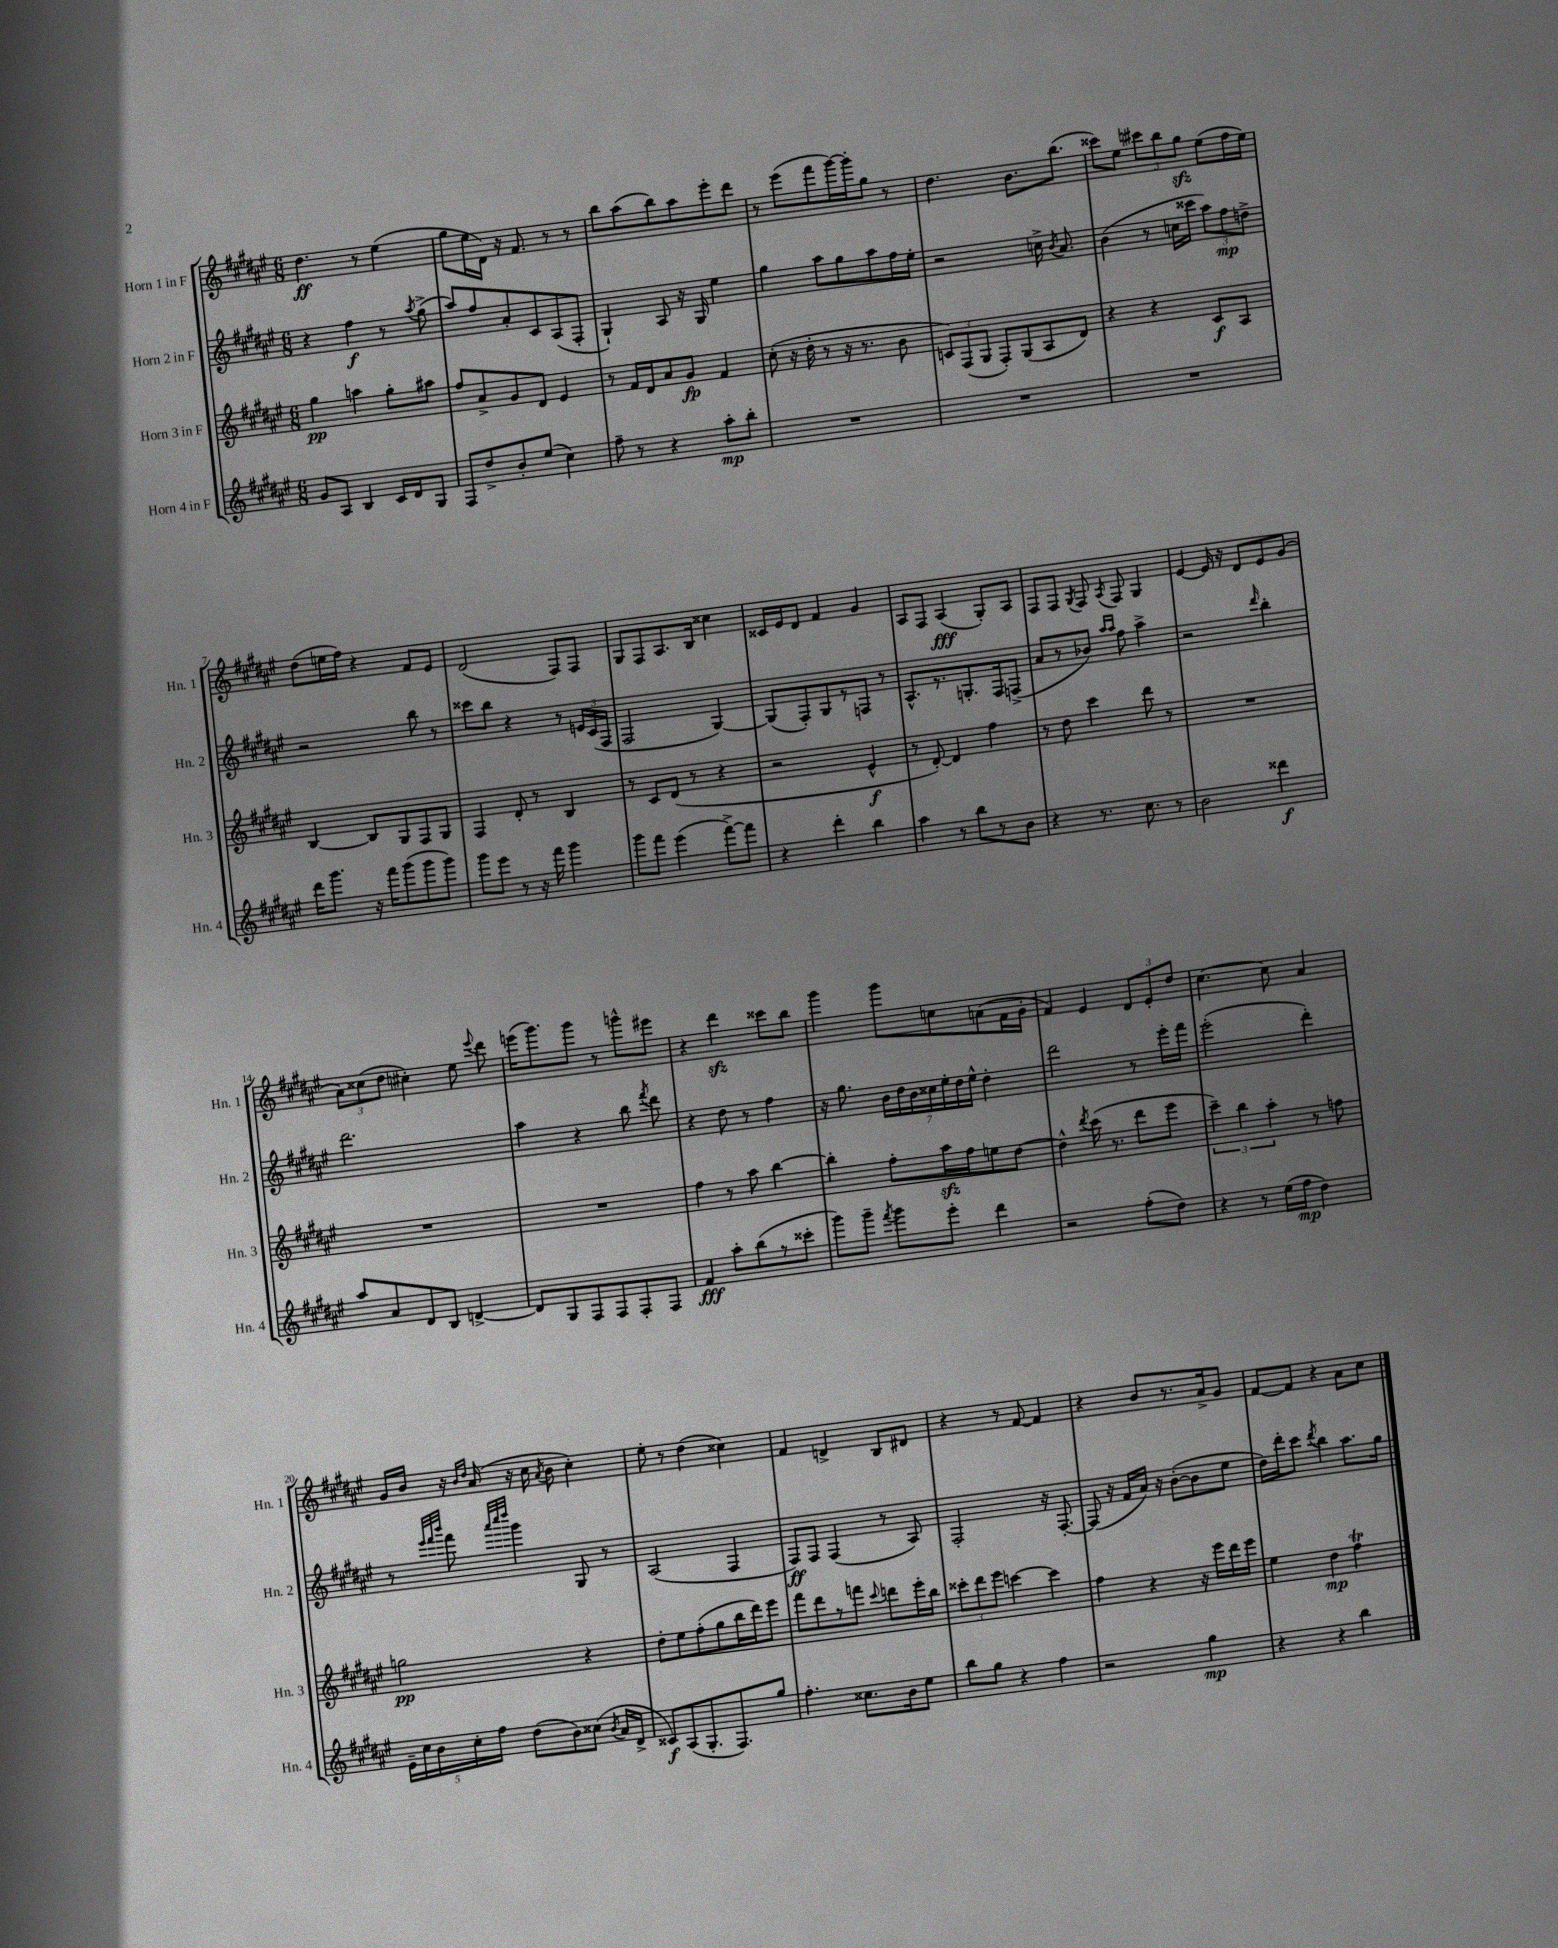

**kern	**kern	**kern	**kern
*staff4	*staff3	*staff2	*staff1
*clefG2	*clefG2	*clefG2	*clefG2
*k[f#c#g#d#a#e#]	*k[f#c#g#d#a#e#]	*k[f#c#g#d#a#e#]	*k[f#c#g#d#a#e#]
*M6/8	*M6/8	*M6/8	*M6/8
8g#	4gg#	4r	4.dd#
8A#	.	.	.
4B	4aa	4ff#	.
.	.	.	8r
16c#	8gg#'	8r	(4ee#
16d#	.	.	.
.	.	8qaa#	.
8G#	8aa#	(8gg#^	.
=	=	=	=
8F#	8ff#	8aa#)	8gg#
8dd#^	8a#^	8ff#	16ee#
.	.	.	16d#)
8b'	8g#	8a#'	16r
.	.	.	8.f#
(8ee#	8d#	8c#	.
4cc#)	4e#	(8A#	8r
.	.	8F#'	8r
=	=	=	=
8ff#~	8r	4G#`)	8bb
8r	16f#	.	(8aa#
.	16d#	.	.
4r	8a#	8A#	8bb)
.	8g#	16r	8aa#
.	.	16G#	.
8aa#'	4f#	4ee#	8eee#'
8bb'	.	.	8ddd#
=	=	=	=
2.r	(8cc#'	4gg#	8r
.	16r	.	(8eee#
.	16dd#'	.	.
.	8r	8aa#	8fff#
.	16r	8gg#	[16ggg#)
.	8.r	.	16ggg#']
.	.	8aa#	8gg#
.	8b	16ff#	8r
.	.	16ee#'	.
=	=	=	=
2.r	12c)	2r	4.dd#
.	(12F#	.	.
.	12G#	.	.
.	8F#')	.	.
.	(8G#	.	8.b
.	8A#	16cc^	.
.	.	8qb	.
.	.	8.a#	(8.bb
.	8d#)	.	.
=	=	=	=
2.r	4r	(4b	8ccc##)
.	.	.	8ee#
.	4r	8r	12ccc#
.	.	.	12bb
.	.	16cc	.
.	.	.	12gg#
.	.	16ccc##	.
.	8c#	12aa#)	(8ee#
.	.	12ff#	.
.	8A#	.	16ff#
.	.	12dd^	.
.	.	.	16ee#)
=	=	=	=
16ddd#	[4B	2r	(8dd#
8.ggg#	.	.	.
.	.	.	16ee
.	.	.	16ff#)
16r	8B]	.	4r
16fff#	.	.	.
(8ggg#	8G#	.	.
8ggg#	8F#	8bb	8f#
8ggg#)	8G#	8r	8e#
=	=	=	=
8ggg#	4F#	8ccc##	(2d#
8eee#	.	8bb	.
8r	8d#'	4r	.
16r	8r	.	.
16fff#	.	.	.
4ggg#	4B	8r	8F#)
.	.	24e	8F#
.	.	(24c#	.
.	.	24F#	.
=	=	=	=
8ggg#	8r	2F#	8G#
8fff#	8c#	.	8F#
(4eee#	(8d#	.	8.A#
.	8r	.	.
.	.	.	16B
[8fff#^)	4r	[4G#)	4cc##
8fff#]	.	.	.
=	=	=	=
4r	2r	(8G#]	16c##
.	.	.	16e#
.	.	8F#')	8d#
4ddd#'	.	8G#	4f#
.	.	8r	.
4bb	4e#^^	8F	4g#
.	.	8r	.
=	=	=	=
4aa#	8r	8.A#^^	8A#
.	[8d#')	.	8F#
.	.	8.r	.
8r	4d#]	.	(4A#
8bb	.	8.G'	.
8r	4ff#	.	8G#')
.	.	16F#	.
8b	.	(8F^	8A#
=	=	=	=
4r	8r	8a#	8F#
.	8dd#	8r	8F#
.	.	.	8qG#
8.r	4ccc#	8b-)	8F#
.	.	16qqaa#	.
.	.	16qqaa#	8qA#
.	.	8ff#	8F#
8.cc#	.	.	.
.	8ddd#	4aa#^	4G#
8r	8r	.	.
=	=	=	=
2b	2.r	2r	[4e#
.	.	.	16e#]
.	.	.	16r
.	.	.	8d#
.	.	16qqddd#	.
4ddd##	.	4bb'	8e#
.	.	.	(8g#
=	=	=	=
8aa#	2.r	2.ddd#	12a#)
.	.	.	(12cc##
8a#	.	.	.
.	.	.	12dd#
8d#	.	.	4cc#')
8B	.	.	.
[4d^	.	.	8ee#
.	.	.	8qqeee#
.	.	.	8ddd#
=	=	=	=
8d]	2.r	4aa#	(16eee
.	.	.	8.ggg#)
8G#	.	.	.
8F#	.	4r	8ggg#
8F#	.	.	8r
8F#'	.	8bb	8ggg^^
.	.	8qfff#	.
8F#	.	8ddd#	8eee#
=	=	=	=
4f#	4ff#	4r	4r
8aa#'	8r	8dd#	4ddd#
(8bb	8aa#	8r	.
8r	[4bb	4ff#	8ccc##
8ccc##'	.	.	8bb
=	=	=	=
8ggg#)	4bb']	16r	4ggg#
.	.	8.gg#	.
8ggg#~	.	.	.
8qfff#	.	.	.
8ggg#	8ff#'	28b	8ggg#
.	.	28dd#	.
.	.	28b	.
.	.	28cc##	.
8eee#'	16aa#	.	8cc
.	.	28ee#'	.
.	.	28dd#	.
.	16ff#	.	.
.	.	28ee#^^	.
4ddd#	8ee	4dd#'	(8a
.	[8dd#	.	16f#
.	.	.	16g#'
=	=	=	=
2r	4dd#^^]	2ddd#	4f#)
.	8qddd#	.	.
.	(16ccc#	.	4e#
.	8.r	.	.
(8ff#'	8ddd#	8r	12d#
.	.	.	12e#'
8dd#)	8eee#	16eee#'	.
.	.	.	12dd#
.	.	16fff#	.
=	=	=	=
4r	6ccc#~)	(2eee#'	[4.cc#
.	6bb	.	.
8r	.	.	.
.	6aa#'	.	.
(16ee#	.	.	8cc#]
16ff#	.	.	.
4dd#)	8r	4ddd#')	4a#
.	8ff	.	.
=	=	=	=
20e#~	2gg	8r	16g#
20cc#	.	.	.
.	.	.	16b
20b	.	.	.
.	.	32qqeee#	.
.	.	32qqfff#	.
.	.	32qqbbb	.
.	.	8fff#	16r
20cc#'	.	.	.
.	.	.	16qqb
.	.	.	16qqdd#
.	.	.	(16a#
20ff#	.	.	.
.	.	32qqaaa#	.
.	.	32qqcccc#	.
.	.	32qqdddd#	.
(8dd#	.	4ggg#	16r
.	.	.	16cc#
.	.	.	8qa#
8b)	.	.	8b
(8cc##	4r	8G#	4cc#')
8qb	.	.	.
16a#	.	8r	.
16d#^	.	.	.
=	=	=	=
8c##)	8dd#'	(2A#	8ee#'
(8A#	8ee#	.	8r
8.G#'	(8ff#'	.	(4dd#
.	8gg#	.	.
8.F#)	.	.	.
.	16bb	4F#	4cc##)
.	16ddd#)	.	.
8gg#	8eee#	.	.
=	=	=	=
4.ff#'	8fff#	8F#)	4f#
.	8ddd#	8F#	.
.	8r	(4F#	4d^
8.cc##	8fff	.	.
.	8qqccc#	.	.
.	8ddd	8r	8B
16b	.	.	.
8ee#	16eee#'	8A#)	8d#
.	16bb	.	.
=	=	=	=
8bb	12ccc##'	2F#'	4r
.	12ddd#	.	.
8gg#	.	.	.
.	12eee#	.	.
4r	[4ccc	.	8r
.	.	.	[8f#
4ff#	4ccc]	16r	4f#]
.	.	[8.F#'	.
=	=	=	=
2r	4ff#	(8F#]	4r
.	.	16r	.
.	.	16f#	.
.	4r	16a#)	8b
.	.	16r	.
.	.	([8b'	8.r
4gg#	16r	8b]	.
.	16eee#	.	16a#^
.	16ddd#	8ee#	8g#
.	16eee#	.	.
=	=	=	=
4r	4ee#	16dd#)	[8f#
.	.	16ddd#'	.
.	.	8ccc#	8f#]
.	.	8qddd#	.
4r	4dd#	4bb	4r
4bb	4ff#	8.aa#	8a#
.	.	.	8cc#
.	.	16gg#	.
==	==	==	==
*-	*-	*-	*-
